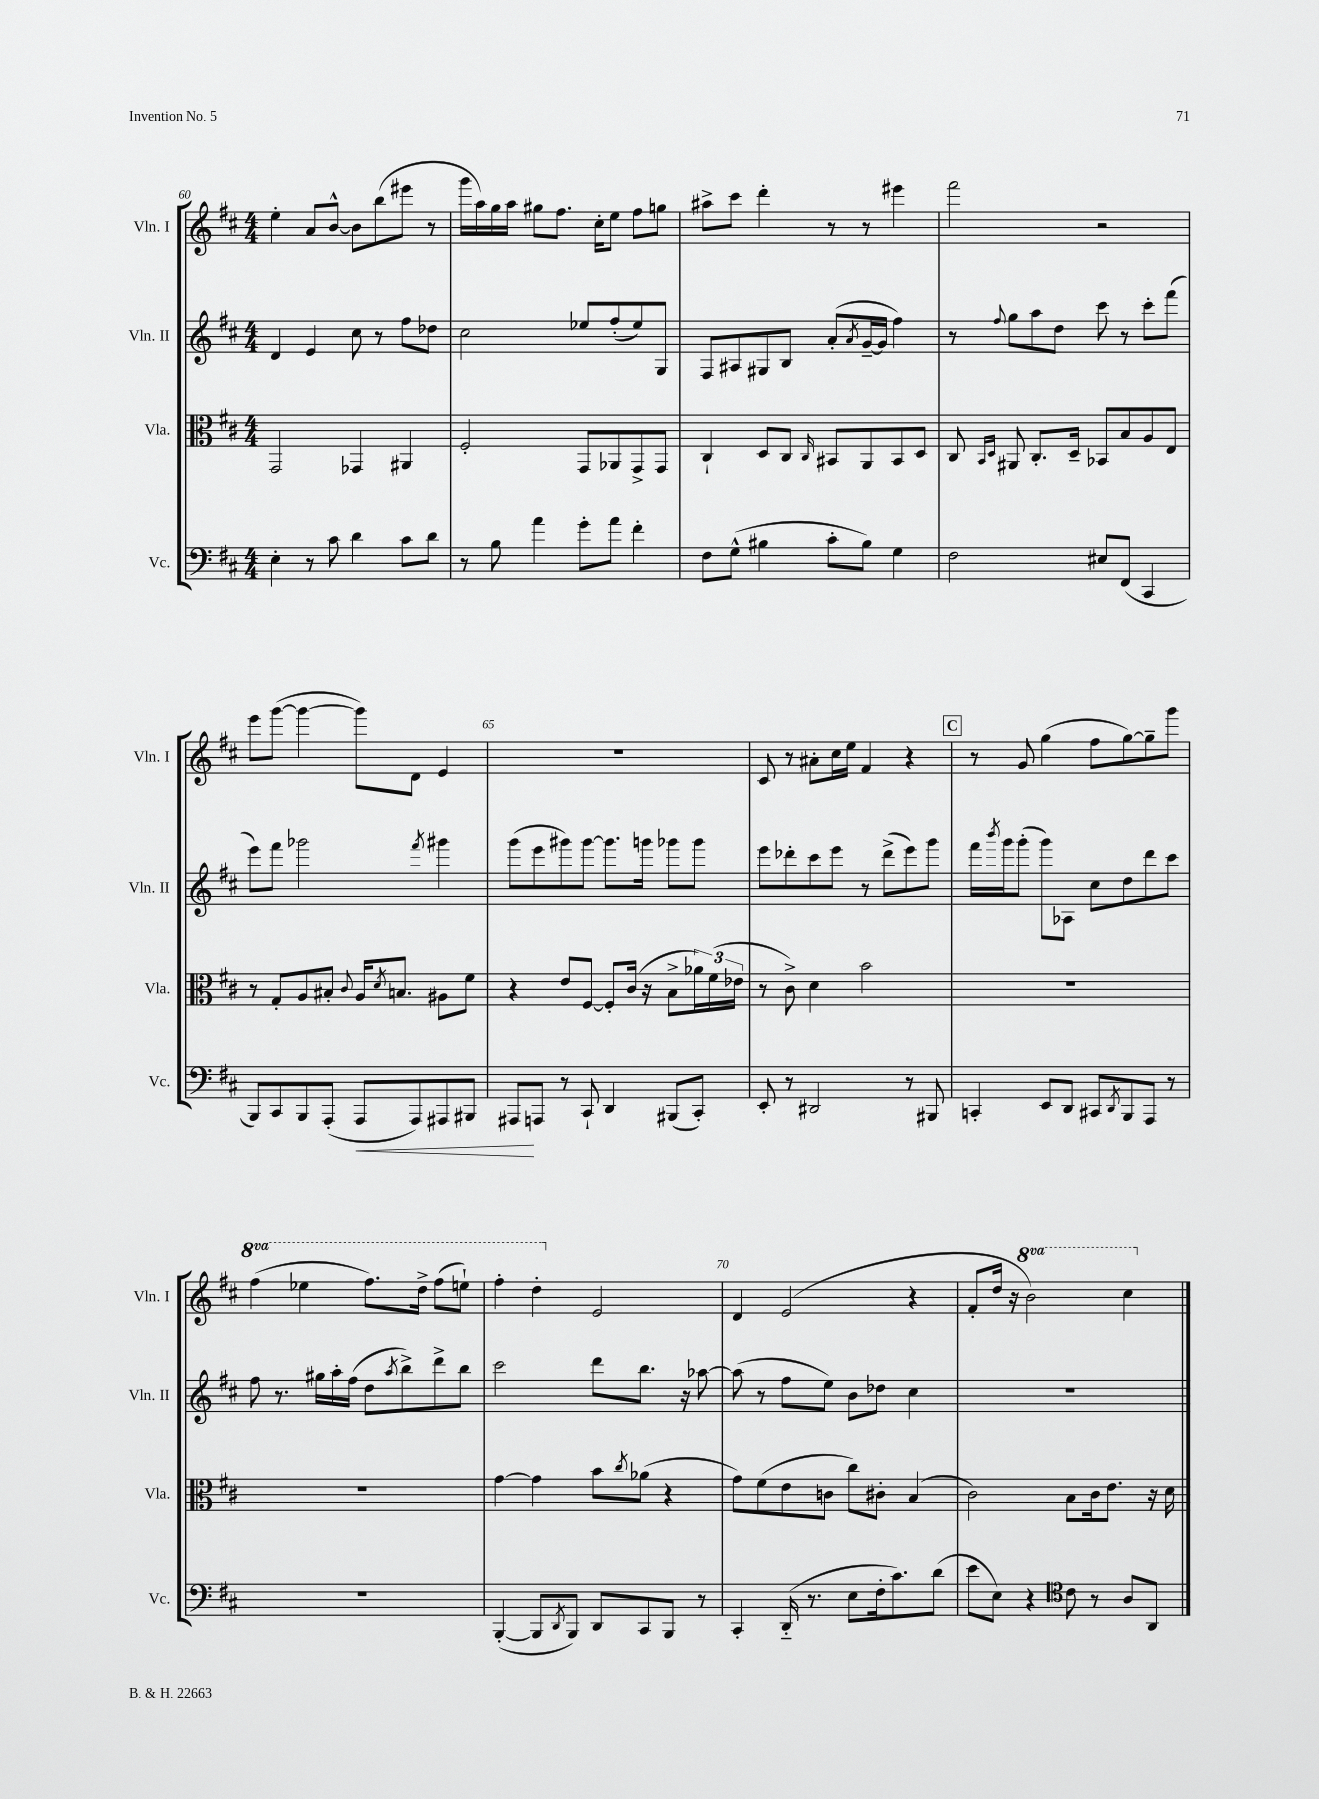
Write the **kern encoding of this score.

**kern	**kern	**kern	**kern
*staff4	*staff3	*staff2	*staff1
*clefF4	*clefC3	*clefG2	*clefG2
*k[f#c#]	*k[f#c#]	*k[f#c#]	*k[f#c#]
*M4/4	*M4/4	*M4/4	*M4/4
4E'	2GG	4d	4ee'
8r	.	4e	8a
8c#	.	.	[8b^^
4d	4GG-	8cc#	8b]
.	.	8r	(8bb
8c#	4AA#	8ff#	8eee#
8d	.	8dd-	8r
=	=	=	=
8r	2F#'	2cc#	16ggg
.	.	.	16aa)
8B	.	.	16gg
.	.	.	16aa
4a	.	.	8gg#
.	.	.	8.ff#
8g'	8GG	8ee-	.
.	.	.	16cc#'
8a	8AA-	(8ff#'	8ee
4f#'	8GG^	8ee-)	8ff#
.	8GG	8G	8gg
=	=	=	=
8F#	4C#`	8F#	8aa#^
(8G^^	.	8A#	8ccc#
4B#	8D	8G#	4ddd'
.	8C#	8B	.
.	16qqC#	.	.
8c#'	8BB#	(8a'	8r
.	.	8qa	.
8B#)	8AA	[16g~	8r
.	.	16g]	.
4G	8BB#	4ff#)	4eee#
.	8D	.	.
=	=	=	=
2F#	8C#	8r	2fff#
.	16qqBB	.	.
.	16qqD	8qqff#	.
.	8AA#	8gg	.
.	8.C#'	8aa	.
.	.	8dd	.
.	16D~	.	.
8E#	8BB-	8ccc#	2r
(8FF#	8B	8r	.
4CC#	8A	8ccc#'	.
.	8E	(8fff#	.
=	=	=	=
8BBB)	8r	8eee)	8eee
8CC#	8G'	8fff#	([8ggg
8BBB	8A	2ggg-	4ggg_
(8AAA'	8B#'	.	.
.	8qqc#	.	.
8AAA	16A	.	8ggg])
.	8qd	.	.
.	8.B	.	.
8AAA)	.	.	8d
.	.	8qfff#	.
8AAA#	8A#	4ggg#	4e
8BBB#	8f#	.	.
=	=	=	=
8AAA#	4r	(8ggg	1r
8AAA	.	8eee	.
8r	8e	8ggg#)	.
8CC#`	[8F#	[8ggg#	.
4DD	8F#']	8.ggg#]	.
.	(16c#	.	.
.	16r	16ggg	.
(8BBB#	8B^	8ggg-	.
8CC#')	24a-)	8ggg-	.
.	(24f#	.	.
.	24e-	.	.
=	=	=	=
8EE'	8r	8eee	8c#
8r	8c#^)	8ddd-'	8r
2DD#	4d	8ccc#	8a#'
.	.	8eee	16cc#
.	.	.	16ee
.	2b	8r	4f#
.	.	(8ddd-^	.
8r	.	8eee)	4r
8BBB#	.	8ggg	.
=	=	=	=
4CC'	1r	16fff#	8r
.	.	8qbbb	.
.	.	16ggg	.
.	.	(8ggg'	8g
8EE	.	8ggg)	(4gg
8DD	.	8A-	.
8CC#	.	8cc#	8ff#
8qDD	.	.	.
8BBB	.	8dd	[8gg)
8AAA	.	8ddd	8gg~]
8r	.	8ccc#	8ggg
=	=	=	=
1r	1r	8ff#	(4fff#
.	.	8.r	.
.	.	.	4eee-
.	.	16gg#	.
.	.	16aa'	.
.	.	(16ff#	.
.	.	8dd	8.fff#)
.	.	8qaa	.
.	.	8bb^)	.
.	.	.	16ddd^
.	.	8ddd^	(8fff#
.	.	8bb	8eee`)
=	=	=	=
([4BBB'	[4g	2ccc#	4fff#'
8BBB]	4g]	.	4ddd'
8qDD	.	.	.
8BBB)	.	.	.
8DD	8b	8ddd	2e
.	8qcc#	.	.
8CC#	(8a-	8.bb	.
8BBB	4r	.	.
.	.	16r	.
8r	.	[8aa-	.
=	=	=	=
4CC#'	8g)	(8aa-]	4d
.	(8f#	8r	.
(16DD'~	8e	8ff#	(2e
8.r	.	.	.
.	8c	8ee)	.
8E	8cc#)	8b	.
16F#'	8c#'	8dd-	.
8.c#)	.	.	.
.	(4B	4cc#	4r
(8d	.	.	.
=	=	=	=
8e	2c#)	1r	8f#'
8E)	.	.	16dd
.	.	.	16r
4r	.	.	2bb)
*clefC4	*	*	*
8c#	8B	.	.
8r	16c#	.	.
.	8.e	.	.
8A	.	.	4ccc#
8AA	16r	.	.
.	16d	.	.
==	==	==	==
*-	*-	*-	*-
